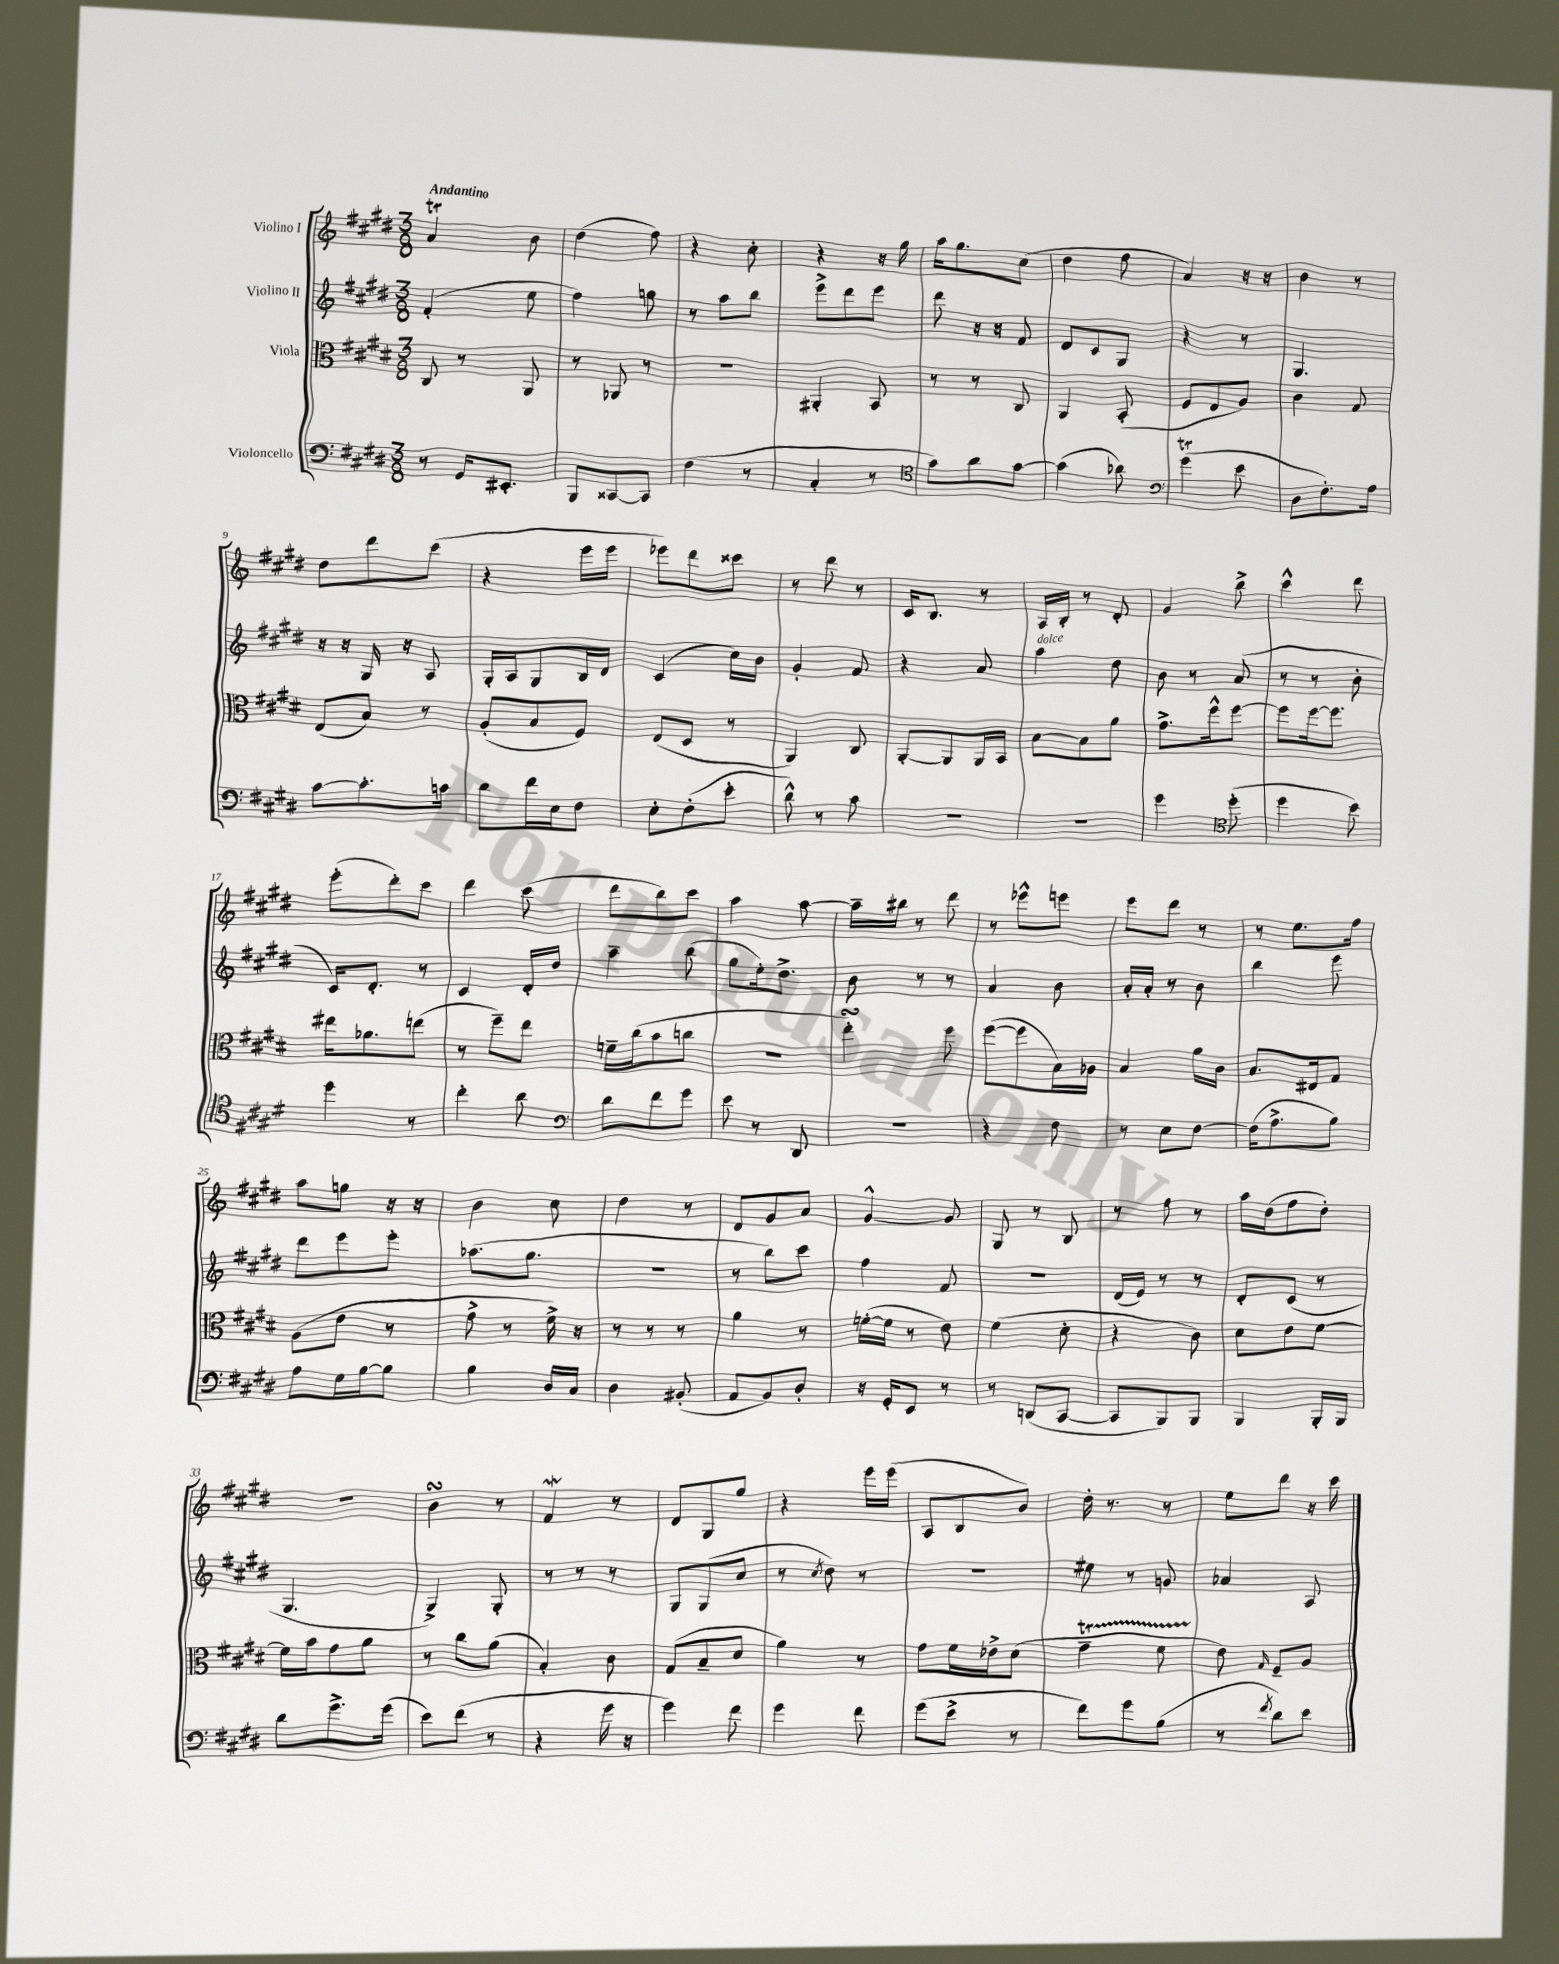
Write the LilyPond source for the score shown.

<<
\new StaffGroup <<
\new Staff = "s0" \with { instrumentName = "Violino I" } {
    \clef treble \key e \major \numericTimeSignature \time 3/8 \tempo "Andantino"
    \autoBeamOff a'4\trill b'8 |
    dis''4( fis''8) |
    r4 cis''8-. |
    r4 r16 gis''16 |
    a''16[ gis''8. cis''8]( |
    dis''4 fis''8 |
    a'4) r16 r16 |
    b'4 r8 |
    dis''8[ dis'''8 cis'''8]( |
    r4 e'''16[ e'''16] |
    ees'''8[) dis'''8 cisis'''8] |
    r8 dis'''8 r8 |
    cis'16[ b8.] r8 |
    a16[ b16]-. r8 dis'8-. |
    gis'4 b''8-> |
    cis'''4-^ dis'''8 |
    e'''8[-.( dis'''8-.) cis'''8] |
    dis'''4 cis'''8( |
    dis'''8[ b''8) cis'''8] |
    a''4 a''8~ |
    a''16[-- bis''16] r8 dis'''8 |
    r8 ees'''8[-^ e'''8] |
    e'''8[ dis'''8] r8 |
    r8 e''8.[ fis''16] |
    a''8[ g''8] r16 r16 |
    b'4 cis''8 |
    dis''4 r8 |
    dis'8[ gis'8 a'8] |
    gis'4~-^ gis'8 |
    gis8 r8 b8 |
    r8 fis''8 r8 |
    a''16[ dis''16( fis''8 dis''8]-.) |
    R4. |
    b'4\turn r8 |
    fis'4\mordent r8 |
    dis'8[ gis8 gis''8] |
    r4 e'''16[ e'''16]( |
    a8[ b8 b'8]) |
    dis''16-. r8. r8 |
    e''8[ dis'''8] r16 cis'''16 \bar "|." |
}
\new Staff = "s1" \with { instrumentName = "Violino II" } {
    \clef treble \key e \major \numericTimeSignature \time 3/8
    \autoBeamOff fis'4-.( e''8 |
    fis''4) g''8 |
    r8 a''8[ b''8] |
    e'''8[-> dis'''8 e'''8] |
    dis'''8 r16 r16 fis'8 |
    dis'8[ cis'8 gis8] |
    r4 r8 |
    gis4. |
    r16 r16 gis16 r16 a8 |
    gis16[-. a16 gis8 b16 dis'16] |
    cis'4( cis''16[) b'16] |
    gis'4-. fis'8 |
    r4 a'8 |
    a''4^\markup { \italic "dolce" } dis''8 |
    b'8 r8 a'8( |
    r8 r8 b'8-. |
    cis'16[) dis'8.]-. r8 |
    cis'4 dis'16[-. dis''16] |
    a''4-- b''8( |
    gis''8[ e''16-.) dis''8.]-> |
    b'8 r8 r8 |
    a'4 b'8 |
    a'16[-. a'16]-. r8 b'8 |
    b''4 e'''8 |
    dis'''8[ e'''8 e'''8]-. |
    aes''8.[( gis''8.] |
    R4. |
    r8 b''8[) cis'''8] |
    fis''4 fis'8 |
    R4. |
    dis'16[( e'16]) r8 r8 |
    dis'8[-. cis'8]( r8 |
    gis4. |
    gis4->) gis8-. |
    r8 r8 r8 |
    gis8[ gis8( cis''8] |
    r8 \acciaccatura { cis''8 } dis''8) r8 |
    R4. |
    eis''8 r8 g'8 |
    aes'4 a8 \bar "|." |
}
\new Staff = "s2" \with { instrumentName = "Viola" } {
    \clef alto \key e \major \numericTimeSignature \time 3/8
    \autoBeamOff cis8 r8 a,8 |
    r8 aes,8 r8 |
    R4. |
    ais,4-. b,8 |
    r8 r8 cis8 |
    a,4 b,8-.( |
    fis8[ e8 a8]) |
    cis'4 gis8 |
    e8[( b8]) r8 |
    a8[-.( b8 fis8]) |
    e8[( dis8] r8 |
    a,4) cis8 |
    a,8[~-. a,8 a,16 b,16] |
    b8[~ b8 a'8] |
    gis'8.[-> fis''16-^ fis''8]~ |
    fis''8[ fis''16~ fis''8.] |
    eis''16[ aes'8. e''8]( |
    r8 fis''8[--) e''8] |
    f'16[-- cis''16( b'8 c''8] |
    R4. |
    e''4-.\turn) fis''8 |
    fis''8[~( fis''8 b16) aes16] |
    b4 a'16[ cis'16] |
    b8.[ eis16 gis8] |
    a8[( e'8] r8 |
    gis'8-> r8 fis'16->) r16 |
    r8 r8 r8 |
    a'4 r8 |
    f'16[~-.( f'16] r8 e'8) |
    fis'4( dis'8-. |
    r4 cis'8) |
    dis'8[ e'8 fis'8]~ |
    fis'16[ b'16 gis'8 a'8] |
    r8 cis''8[ a'8]( |
    b4-.) cis'8 |
    gis8[( b8-- dis'8] |
    a'4) r8 |
    gis'8[ fis'16 ees'16-> dis'8]( |
    gis'4--\startTrillSpan fis'8 |
    e'8\stopTrillSpan) \grace { gis16 } fis8[-- a8] \bar "|." |
}
\new Staff = "s3" \with { instrumentName = "Violoncello" } {
    \clef bass \key e \major \numericTimeSignature \time 3/8
    \autoBeamOff r8 gis,16[ eis,8.]-. |
    b,,8[ cisis,8~ cisis,8] |
    fis4( r8 |
    cis4-. r8 |
    \clef tenor gis'8[) a'8 gis'8]~ |
    gis'4( aes'8) |
    \clef bass gis'4\trill( e'8 |
    dis8[ fis8.-.) a16] |
    cis'8[~ cis'8.-. c'16] |
    dis'8[ fis'16 e16 fis8] |
    e8[-. fis8-.( e'8]-. |
    dis'8-^) r8 cis'8 |
    R4. |
    R4. |
    gis'4 \clef tenor dis''8-.( |
    dis''4 b'8) |
    dis''4 r8 |
    cis''4-. a'8 |
    \clef bass dis'8[ fis'8 gis'8] |
    e'8 r8 dis,8 |
    R4. |
    r4 fis8 |
    r8 e8[ fis8]~ |
    fis16[( a8.-> b8]) |
    a8[ gis16 b16~ b8] |
    b4 dis16[ cis16] |
    dis4 bis,8-.( |
    a,8[ b,8) dis8]-. |
    r16 gis,16[-. e,8] r8 |
    r8 d,8[( cis,8]~ |
    cis,8[ b,,8) b,,8] |
    b,,4 b,,16[-. b,,16] |
    dis'8[ gis'8.-> gis'16]( |
    e'8[) fis'8]( r8 |
    r4 gis'16 r16 |
    gis'4) fis'8 |
    gis'4 fis'8 |
    gis'8[( e'8]-> r8 |
    fis'8[) gis'8 b8]( |
    r8 \acciaccatura { fis'8 } dis'8[) e'8] \bar "|." |
}
>>
>>
